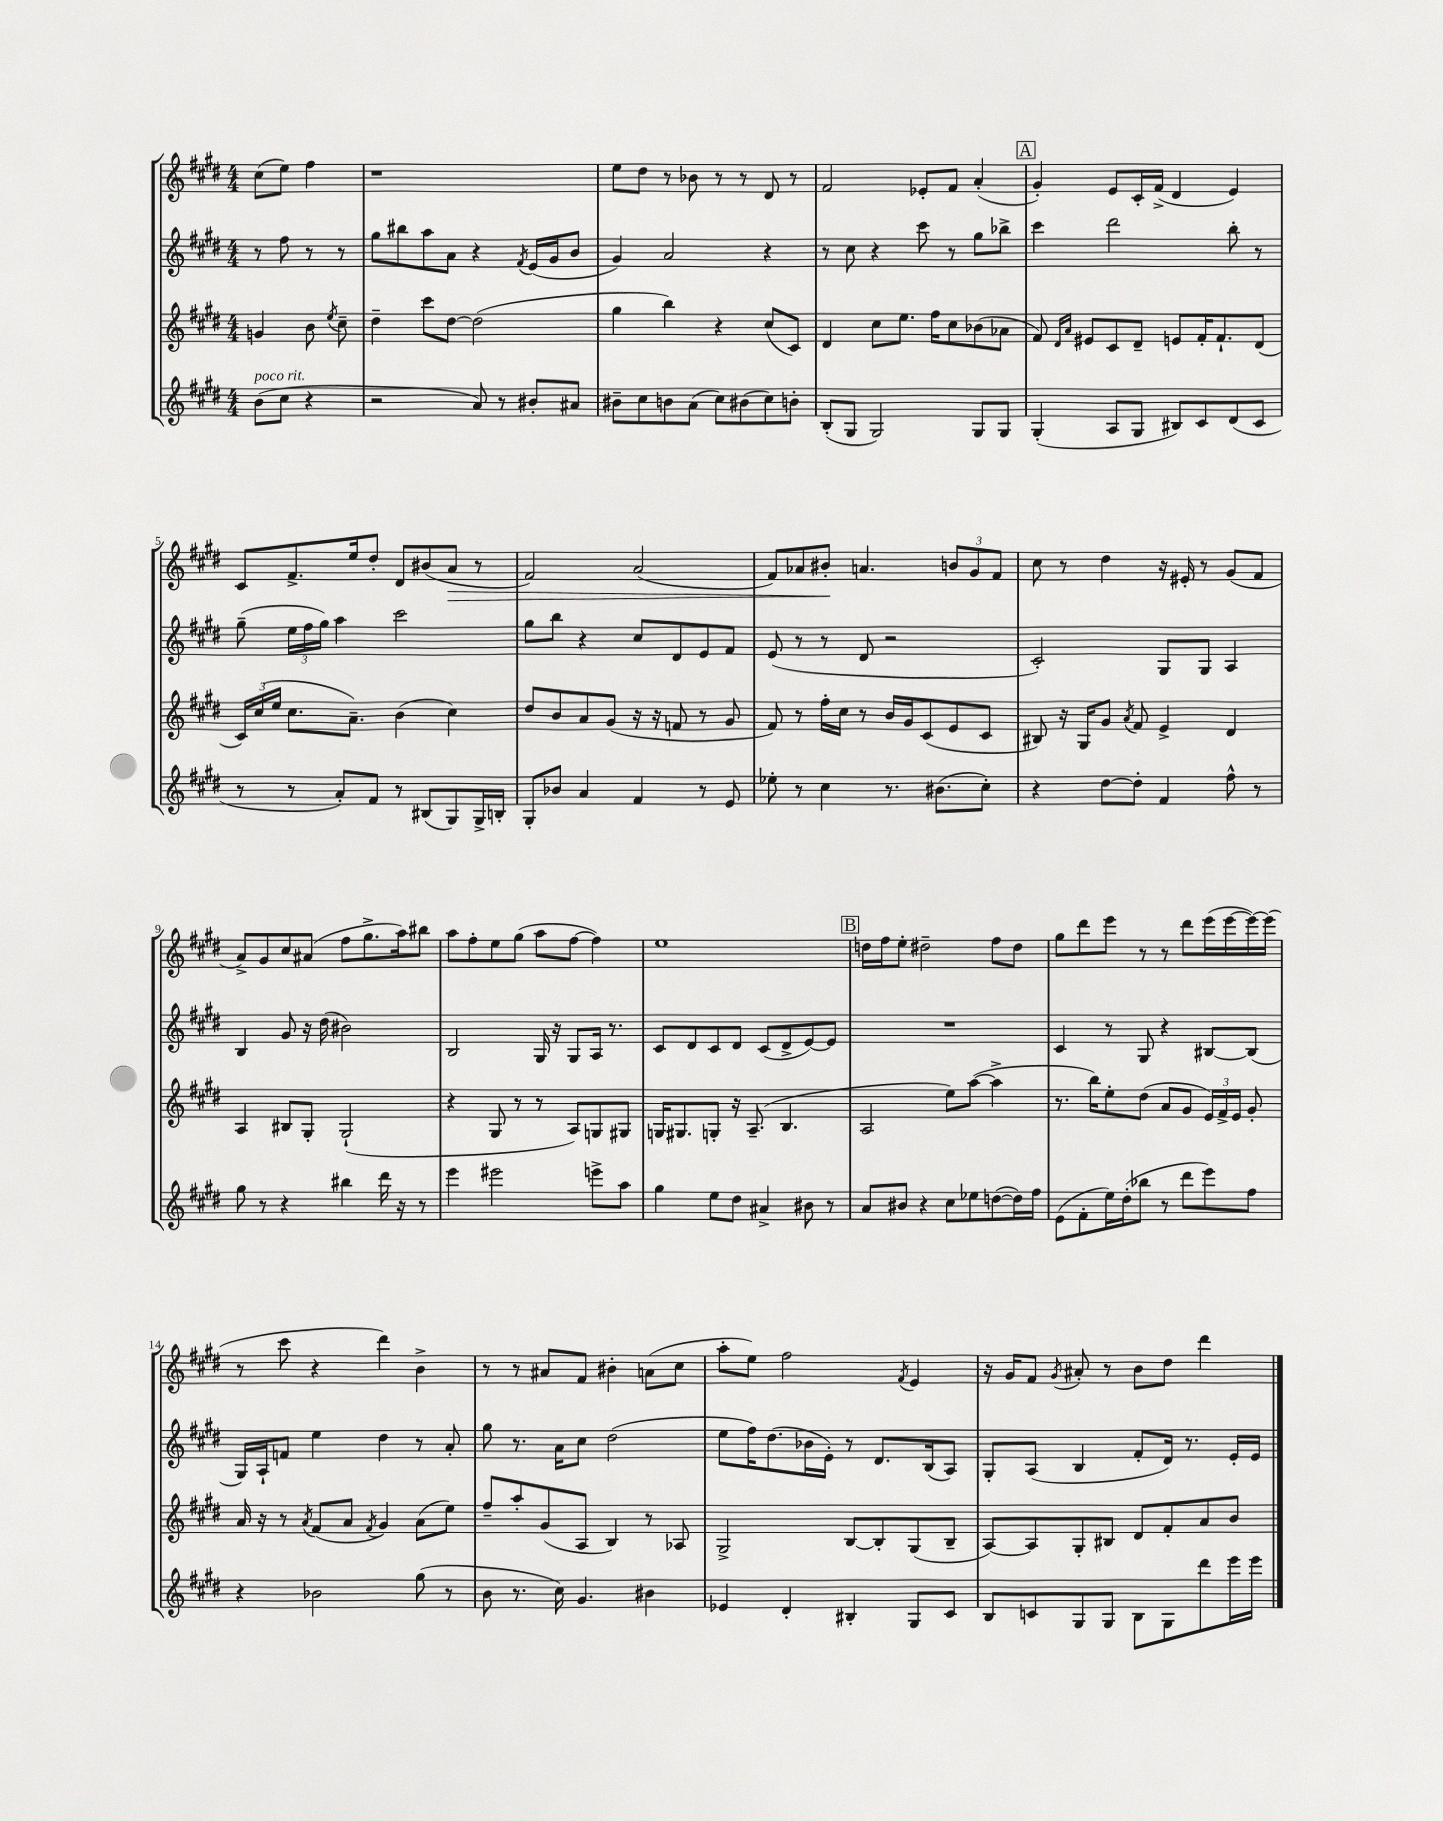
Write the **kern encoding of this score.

**kern	**kern	**kern	**kern
*staff4	*staff3	*staff2	*staff1
*clefG2	*clefG2	*clefG2	*clefG2
*k[f#c#g#d#]	*k[f#c#g#d#]	*k[f#c#g#d#]	*k[f#c#g#d#]
*M4/4	*M4/4	*M4/4	*M4/4
(8b	4g	8r	(8cc#
8cc#	.	8ff#	8ee)
4r	8b	8r	4ff#
.	8qee	.	.
.	8cc#~	8r	.
=	=	=	=
2r	4dd#~	8gg#	1r
.	.	8bb#	.
.	8ccc#	8aa	.
.	[8dd#	8a	.
8a)	(2dd#]	4r	.
8r	.	.	.
.	.	8qf#	.
8b#'	.	(16e	.
.	.	16g#	.
8a#	.	8b	.
=	=	=	=
8b#~	4gg#	4g#)	8ee
8cc#	.	.	8dd#
8b	4bb)	2a	8r
(8a	.	.	8b-
8cc#)	4r	.	8r
(8b#	.	.	8r
8cc#)	(8cc#	4r	8d#
8b'	8c#)	.	8r
=	=	=	=
(8B'	4d#	8r	2f#
8G#	.	8cc#	.
2G#)	8cc#	4r	.
.	8.ee	.	.
.	.	8ccc#	8e-'
.	16ff#	.	.
.	8cc#	8r	8f#
8G#	(8b-	8gg#	(4a'
8G#	8a-	8bb-^	.
=	=	=	=
(4G#'	8f#)	4ccc#	4g#')
.	16qqd#	.	.
.	16qqa	.	.
.	8e#	.	.
8A	8c#	2ddd#	8e
8G#	8d#~	.	16c#'
.	.	.	(16f#^
8B#)	8e	.	4d#
8c#	16f#'	.	.
.	8.f#`	.	.
(8d#	.	8bb'	4e)
8c#	(8d#	8r	.
=	=	=	=
8r	24c#)	(8gg#~	8c#
.	(24cc#	.	.
.	24ee	.	.
8r	8.cc#	24ee	8.f#^
.	.	24ff#	.
.	.	24gg#)	.
8a')	.	4aa	.
.	8.a~)	.	16ee
8f#	.	.	8dd#'
8r	(4b	2ccc#	8d#
(8B#	.	.	(8b#
8G#)	4cc#)	.	8a
16G#^	.	.	8r
16B'	.	.	.
=	=	=	=
8G#'	8dd#	8gg#	2f#)
8b-	8b	8bb	.
4a	8a	4r	.
.	(8g#	.	.
4f#	16r	8cc#	(2a
.	16r	.	.
.	8f	8d#	.
8r	8r	8e	.
8e	8g#	8f#	.
=	=	=	=
8ee-'	8f#)	(8e	8f#)
8r	8r	8r	8a-
4cc#	16ff#'	8r	8b#'
.	16cc#	.	.
.	8r	8d#	4.a
8.r	16b	2r	.
.	16g#	.	.
.	(8c#	.	.
(8.b#	.	.	.
.	8e	.	12b
.	.	.	12g#
8cc#')	8c#	.	.
.	.	.	12f#
=	=	=	=
4r	8B#)	2c#')	8cc#
.	16r	.	8r
.	16G#	.	.
[8dd#	8g#	.	4dd#
.	8qa	.	.
8dd#']	8f#	.	.
4f#	4e^	8G#	16r
.	.	.	16e#'
.	.	8G#	8r
8ff#^^	4d#	4A	(8g#
8r	.	.	8f#
=	=	=	=
8gg#	4A	4B	8a^)
8r	.	.	8g#
4r	8B#	8g#	8cc#
.	8G#'	16r	(8a#
.	.	(16dd#	.
4bb#	(2G#`	2b#)	8ff#
.	.	.	8.gg#^
16ddd#	.	.	.
16r	.	.	16aa)
8r	.	.	8bb#
=	=	=	=
4eee	4r	2B	8aa
.	.	.	8ff#'
2eee#	8G#	.	8ee
.	8r	.	(8gg#
.	8r	16G#	8aa
.	.	16r	.
.	8A)	8G#	[8ff#
8eee^	8G	16A	4ff#])
.	.	8.r	.
8aa	8G#	.	.
=	=	=	=
4gg#	16G	8c#	1ee
.	8.G#	.	.
.	.	8d#	.
8ee	8G'	8c#	.
8dd#	16r	8d#	.
.	(8.A~	.	.
4a#^	.	(8c#	.
.	4.B	8d#^	.
8b#	.	[8e)	.
8r	.	8e]	.
=	=	=	=
8a	2A	1r	16dd
.	.	.	16ff#
8b#	.	.	8ee'
4r	.	.	2dd#~
8cc#	8ee)	.	.
8ee-	([8aa	.	.
([8dd	4aa^]	.	8ff#
16dd])	.	.	8dd#
16ff#	.	.	.
=	=	=	=
(8e	8.r	4c#	8gg#
8f#'	.	.	8ddd#
.	16bb)	.	.
16ee)	8ee'	8r	8eee
(16dd#'	.	.	.
8bb-	(8dd#	8G#	8r
8r	8a	4r	8r
8ddd#	8g#	.	8ddd#
8eee)	24e)	[8B#	(16eee
.	24f#^	.	.
.	.	.	[16eee
.	24e	.	.
8ff#	8g#'	(8B#]	16eee_)
.	.	.	(16eee]
=	=	=	=
4r	16a	16G#)	8r
.	16r	16A`	.
.	8r	8f	8ccc#
.	8qa	.	.
2b-	(8f#	4ee	4r
.	8a	.	.
.	8qf#	.	.
.	4g#)	4dd#	4ddd#)
(8gg#	(8a	8r	4b^
8r	8ee)	8a'	.
=	=	=	=
8b	8ff#~	8gg#	8r
8.r	8aa'	8.r	8r
.	(8g#	.	8a#
16cc#)	.	16a	.
4.g#	8A	8cc#	8f#
.	4B)	(2dd#	4b#'
4b#	8r	.	(8a
.	8A-	.	8cc#
=	=	=	=
4e-	2G#^	8ee	8aa'
.	.	16ff#)	8ee)
.	.	(8.dd#	.
4d#'	.	.	2ff#
.	.	16b-	.
.	.	16e')	.
4B#'	[8B	8r	.
.	8B']	8.d#	.
.	.	.	8qf#
8G#	(8G#	.	4e
.	.	(16B	.
8c#	8B~	8A)	.
=	=	=	=
8B	[8A)	8G#'	16r
.	.	.	16g#
8c	8A]	(8A	8f#
.	.	.	8qg#
8G#	8G#'	4B	8a#'
8G#	8B#	.	8r
8B	8d#	8f#'	8b
8G#	8f#'	16d#)	8dd#
.	.	8.r	.
8ddd#	8a	.	4ddd#
16eee	8b	16e'	.
16eee	.	16e	.
==	==	==	==
*-	*-	*-	*-
